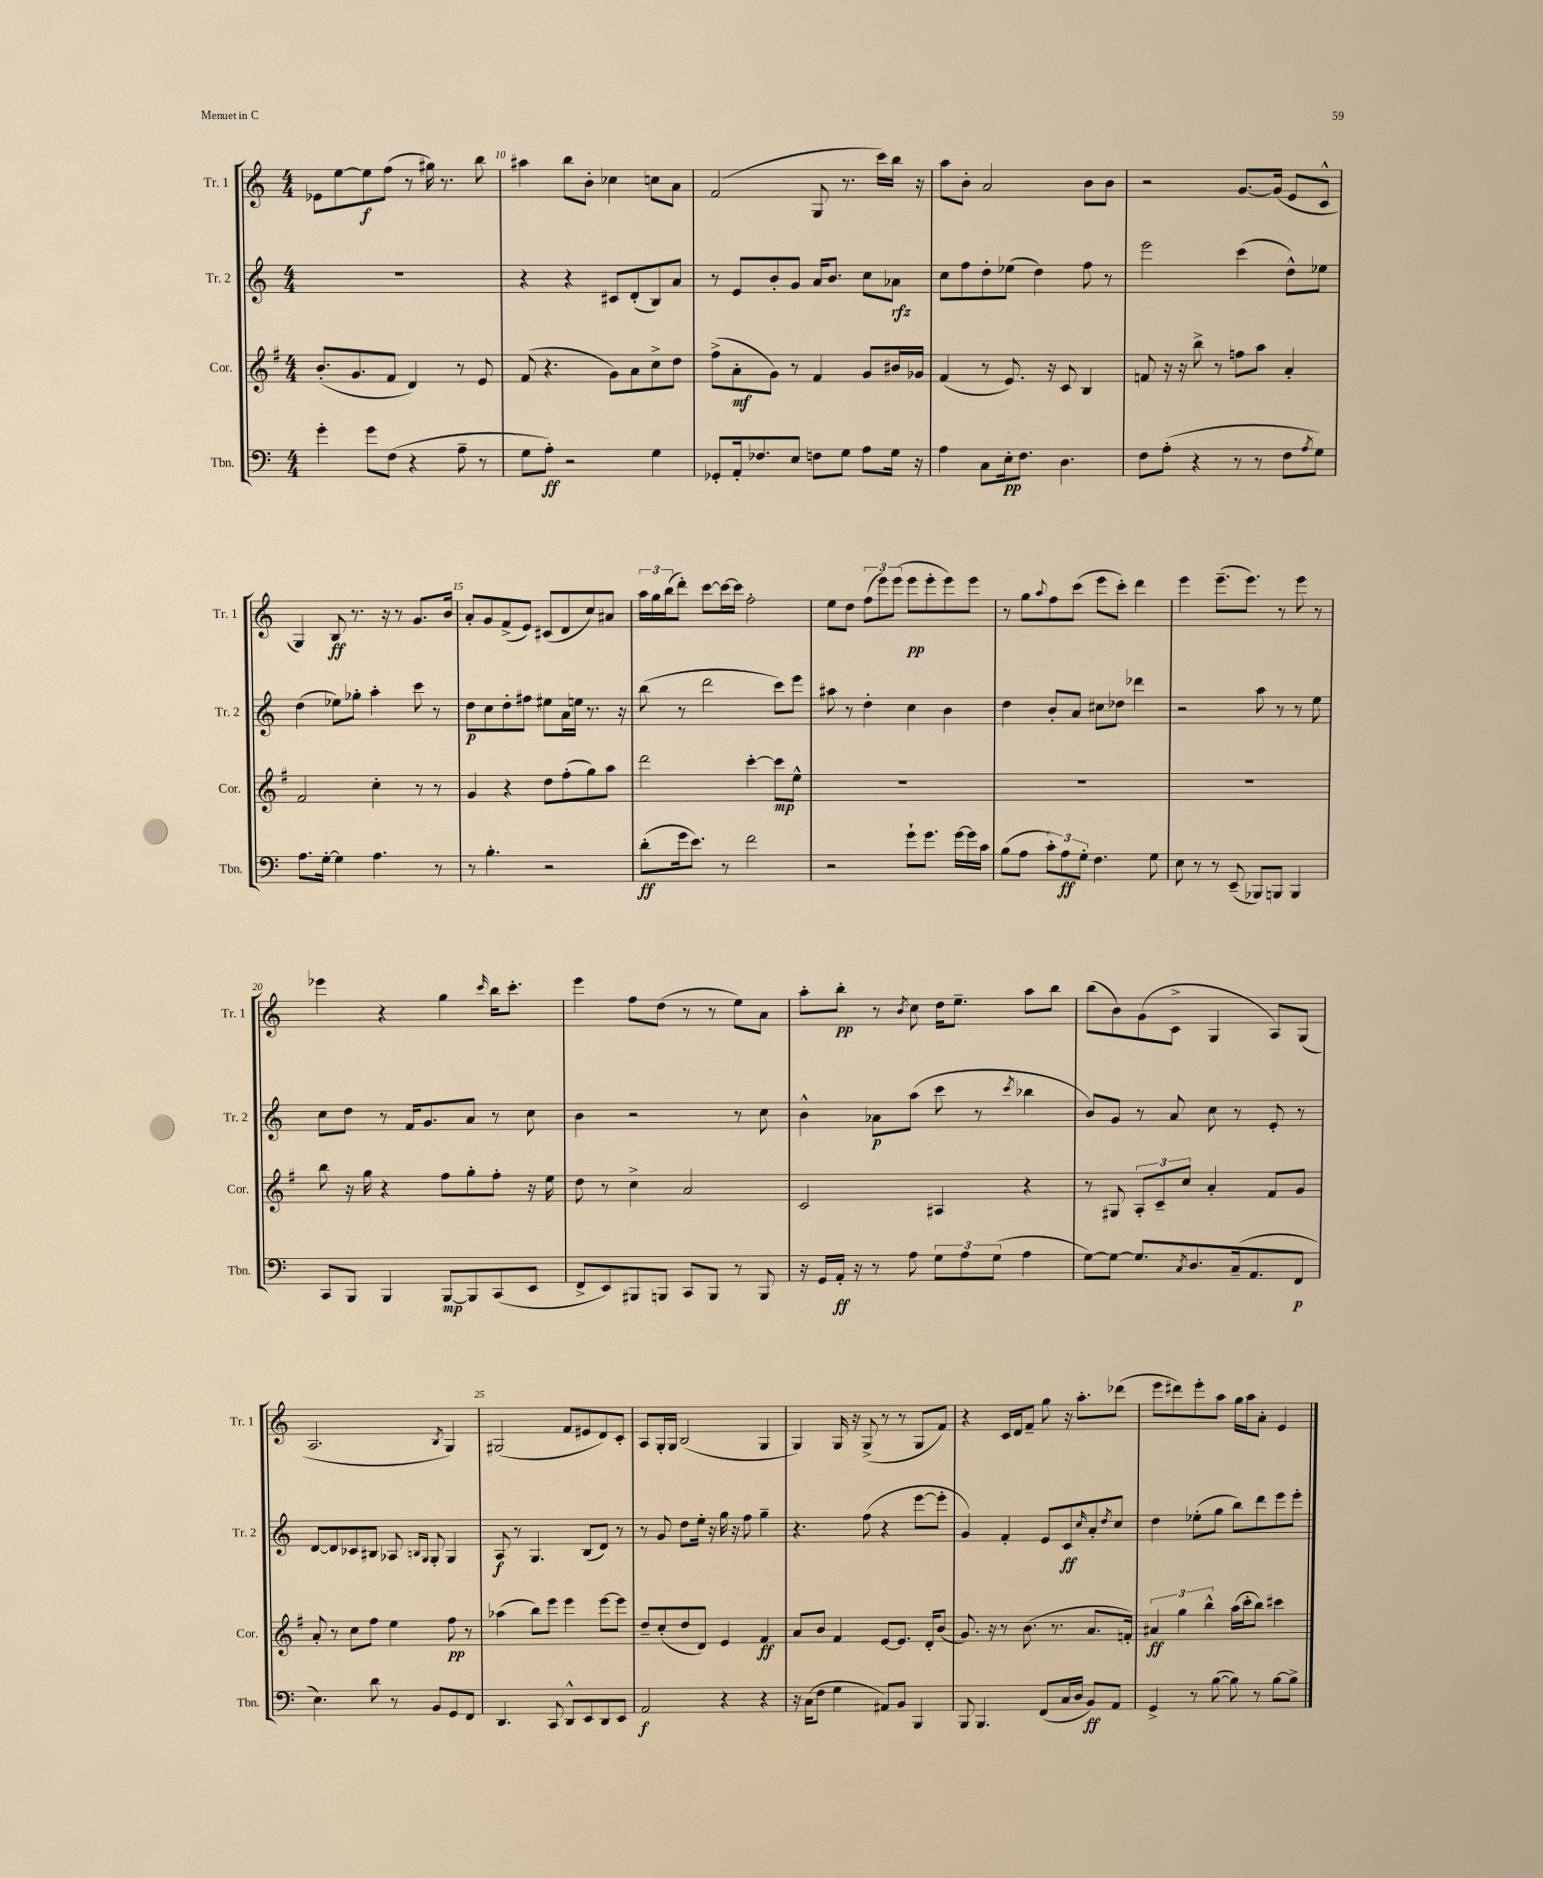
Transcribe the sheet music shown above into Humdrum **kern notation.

**kern	**dynam	**kern	**dynam	**kern	**dynam	**kern	**dynam
*part4	*part4	*part3	*part3	*part2	*part2	*part1	*part1
*staff4	*staff4	*staff3	*staff3	*staff2	*staff2	*staff1	*staff1
*I"Tbn.	*	*I"Cor.	*	*I"Tr. 2	*	*I"Tr. 1	*
*I'Tbn.	*	*I'Cor.	*	*I'Tr. 2	*	*I'Tr. 1	*
*clefF4	*	*clefG2	*	*clefG2	*	*clefG2	*
*k[]	*	*k[f#]	*	*k[]	*	*k[]	*
*M4/4	*	*M4/4	*	*M4/4	*	*M4/4	*
=9	=9	=9	=9	=9	=9	=9	=9
4g'\	.	(8.b'/L	.	1r	.	8e-X\L	.
.	.	.	.	.	.	[8ee\	.
.	.	8.g/	.	.	.	.	.
8g\L	.	.	.	.	.	8ee\]	f
(8F\J	.	8f#/J	.	.	.	(8ff\J	.
4r	.	4d/)	.	.	.	8r	.
.	.	.	.	.	.	16gg#X\)	.
.	.	.	.	.	.	8.r	.
8A~\	.	8r	.	.	.	.	.
8r	.	8e/	.	.	.	8bb\	.
=10	=10	=10	=10	=10	=10	=10	=10
8G\L	.	(8f#/	.	4r	.	4aa#X\	.
8A'\J)	ff	4.r	.	.	.	.	.
2r	.	.	.	4r	.	8bb\L	.
.	.	.	.	.	.	8b'\J	.
.	.	8g\L)	.	8c#X/L	.	4cc-X\	.
.	.	8a\	.	(8d'/	.	.	.
4G\	.	8cc^\	.	8B/)	.	8ccn\L	.
.	.	8dd\J	.	8a/J	.	8a\J	.
=11	=11	=11	=11	=11	=11	=11	=11
8GG-X'/L	.	(8ff#^\L	.	8r	.	(2f/	.
16AA'/k	.	8a'\	mf	8e/L	.	.	.
8.F-X/	.	.	.	.	.	.	.
.	.	8g\J)	.	8b'/	.	.	.
8E/J	.	8r	.	8g/J	.	.	.
8Fn\L	.	4f#/	.	16a/KL	.	8G/	.
.	.	.	.	8.b/J	.	.	.
8G\J	.	.	.	.	.	8.r	.
8A\L	.	8g/L	.	8cc\L	.	.	.
.	.	.	.	.	.	16ccc\LL)	.
16G\Jk	.	16b#X/L	.	8a-X\J	rfz	16bb\JJ	.
16r	.	16g-X/JJ	.	.	.	16r	.
=12	=12	=12	=12	=12	=12	=12	=12
4A\	.	(4f#/	.	8cc\L	.	8aa\L	.
.	.	.	.	8ff\	.	8b'\J	.
8C\L	.	8r	.	8dd'\	.	2a/	.
16E'\k	pp	8.e/)	.	(8ee-X\J	.	.	.
8.F\J	.	.	.	.	.	.	.
.	.	.	.	4dd\)	.	.	.
.	.	16r	.	.	.	.	.
4.D\	.	8c/	.	.	.	.	.
.	.	4B/	.	8ff\	.	8b\L	.
.	.	.	.	8r	.	8b\J	.
=13	=13	=13	=13	=13	=13	=13	=13
8F\L	.	8fn/	.	2eee\	.	2r	.
(8A'\J	.	16r	.	.	.	.	.
.	.	16r	.	.	.	.	.
4r	.	8bb^\	.	.	.	.	.
.	.	8r	.	.	.	.	.
8r	.	8ffn\L	.	(4ccc\	.	[8.g/L	.
8r	.	8aa\J	.	.	.	.	.
.	.	.	.	.	.	(16g/Jk]	.
8F\L	.	4a'/	.	8dd^^\L)	.	8e/L	.
8qA/	.	.	.	.	.	.	.
8G\J)	.	.	.	8ee-X\J	.	8c^^/J	.
!!LO:LB:g=z
=14	=14	=14	=14	=14	=14	=14	=14
8.A\L	.	2f#/	.	(4dd\	.	4G/)	.
[16G'\Jk	.	.	.	.	.	.	.
4G\]	.	.	.	8ee-X\L)	.	8B/	ff
.	.	.	.	8gg-X'\J	.	8.r	.
4.A\	.	4cc'\	.	4aa'\	.	.	.
.	.	.	.	.	.	16r	.
.	.	.	.	.	.	8r	.
.	.	8r	.	8ccc\	.	8.g/L	.
8r	.	8r	.	8r	.	.	.
.	.	.	.	.	.	16b/Jk	.
=15	=15	=15	=15	=15	=15	=15	=15
8r	.	4g/	.	8dd\L	p	8a'/L	.
4.B'\	.	.	.	8cc\	.	8g/	.
.	.	4r	.	8dd'\	.	(8f^/	.
.	.	.	.	8ff#X\J	.	8e/J)	.
2r	.	8dd\L	.	8ee#X\L	.	(8c#X/L	.
.	.	(8ff#'\	.	16a\L	.	8d/	.
.	.	.	.	16een\JJ	.	.	.
.	.	8gg\)	.	8.r	.	8cc/)	.
.	.	8aa\J	.	.	.	8a#X/J	.
.	.	.	.	16r	.	.	.
=16	=16	=16	=16	=16	=16	=16	=16
(8d'\L	ff	2ddd\	.	(8bb\	.	24aa\LL	.
.	.	.	.	.	.	24gg\	.
.	.	.	.	.	.	(24bb\J	.
16g\k	.	.	.	8r	.	8ddd'\J)	.
8.e\J)	.	.	.	.	.	.	.
.	.	.	.	2ddd\	.	[8ccc\L	.
8r	.	.	.	.	.	16ccc\L_	.
.	.	.	.	.	.	16ccc\JJ]	.
2f\	.	[4ccc'\	.	.	.	2ff'\	.
.	.	8ccc\L]	mp	8ccc\L)	.	.	.
.	.	8ee^^\J	.	8eee\J	.	.	.
=17	=17	=17	=17	=17	=17	=17	=17
2r	.	1r	.	8aa#X\	.	8ee\L	.
.	.	.	.	8r	.	8dd\J	.
.	.	.	.	4dd'\	.	(12ff\L	.
.	.	.	.	.	.	12eee\)	.
.	.	.	.	.	.	(12eee\J	.
8g`\L	.	.	.	4cc\	.	8eee\L	pp
8.g\J	.	.	.	.	.	8eee'\	.
.	.	.	.	4b\	.	8eee\)	.
[16g\LL	.	.	.	.	.	.	.
16g\]	.	.	.	.	.	8eee\J	.
16c\JJ	.	.	.	.	.	.	.
=18	=18	=18	=18	=18	=18	=18	=18
(8B\L	.	1r	.	4dd\	.	8r	.
8A\J	.	.	.	.	.	8gg\L	.
.	.	.	.	.	.	8qqaa/	.
12c'\L)	.	.	.	8b'/L	.	8ff\	.
12A\	ff	.	.	.	.	.	.
.	.	.	.	8a/J	.	(8ccc\J	.
12G'\J	.	.	.	.	.	.	.
4.F\	.	.	.	8cc#X\L	.	8eee\L	.
.	.	.	.	8dd-X\J	.	8ccc'\J)	.
.	.	.	.	4ddd-X\	.	4ddd\	.
8G\	.	.	.	.	.	.	.
=19	=19	=19	=19	=19	=19	=19	=19
8E\	.	1r	.	2r	.	4eee\	.
8r	.	.	.	.	.	.	.
8r	.	.	.	.	.	(8.eee~\L	.
(8EE~/	.	.	.	.	.	.	.
.	.	.	.	.	.	8.eee\J)	.
8BBB-X/L)	.	.	.	8aa\	.	.	.
8BBBn/J	.	.	.	8r	.	8r	.
4BBB/	.	.	.	8r	.	8eee\	.
.	.	.	.	8ee\	.	8r	.
!!LO:LB:g=z
=20	=20	=20	=20	=20	=20	=20	=20
8CC/L	.	8bb\	.	8cc\L	.	4eee-X\	.
8BBB/J	.	16r	.	8dd\J	.	.	.
.	.	16gg\	.	.	.	.	.
4BBB/	.	4r	.	8r	.	4r	.
.	.	.	.	16f/KL	.	.	.
.	.	.	.	8.g/	.	.	.
[8BBB/L	mp	8ff#\L	.	.	.	4gg\	.
8BBB/]	.	8gg'\	.	8a/J	.	.	.
.	.	.	.	.	.	16qqccc/	.
(8CC/	.	8ff#'\J	.	8r	.	16bb\KL	.
.	.	.	.	.	.	8.ccc'\J	.
8EE/J	.	16r	.	8cc\	.	.	.
.	.	16ee\	.	.	.	.	.
=21	=21	=21	=21	=21	=21	=21	=21
8FF^/L	.	8dd\	.	4b\	.	4eee\	.
8EE/)	.	8r	.	.	.	.	.
8BBB#X/	.	4cc^\	.	2r	.	8ff\L	.
8BBBn/J	.	.	.	.	.	(8dd\J	.
8CC/L	.	2a/	.	.	.	8r	.
8BBB/J	.	.	.	.	.	8r	.
8r	.	.	.	8r	.	8ee\L)	.
8BBB/	.	.	.	8cc\	.	8a\J	.
=22	=22	=22	=22	=22	=22	=22	=22
16r	.	2c/	.	4b^^\	.	8aa'\L	.
16GG/LL	.	.	.	.	.	.	.
16AA'/JJ	ff	.	.	.	.	8bb'\J	pp
16r	.	.	.	.	.	.	.
8r	.	.	.	8a-X\L	p	8r	.
.	.	.	.	.	.	8qb/	.
8A\	.	.	.	(8aa\J	.	8cc\	.
12G\L	.	4A#X/	.	8ccc\	.	16dd\KL	.
.	.	.	.	.	.	8.ee~\J	.
12A\	.	.	.	.	.	.	.
.	.	.	.	8r	.	.	.
(12G\J	.	.	.	.	.	.	.
.	.	.	.	8qccc/	.	.	.
4A\	.	4r	.	4bb-X\	.	8aa\L	.
.	.	.	.	.	.	8bb\J	.
=23	=23	=23	=23	=23	=23	=23	=23
[8G\L)	.	8r	.	8b/L)	.	(8bb\L	.
8G\J_	.	8G#X/	.	8g/J	.	8b\)	.
8.G/L]	.	12A'/L	.	8r	.	(8g\	.
.	.	12c~/	.	.	.	.	.
.	.	.	.	8a/	.	8c^\J	.
.	.	12cc/J	.	.	.	.	.
8qC/	.	.	.	.	.	.	.
8.D/	.	.	.	.	.	.	.
.	.	4a'/	.	8cc\	.	4G/	.
(16C~/k	.	.	.	8r	.	.	.
8.AA/	.	.	.	.	.	.	.
.	.	8f#/L	.	8e'/	.	8A/L)	.
8FF/J	p	8g/J	.	8r	.	(8G/J	.
!!LO:LB:g=z
=24	=24	=24	=24	=24	=24	=24	=24
4.E\)	.	8a'/	.	[8d/L	.	2.A/	.
.	.	8r	.	8d/]	.	.	.
.	.	8cc\L	.	8c-X/	.	.	.
8d\	.	8ff#\J	.	8B#X/J	.	.	.
8r	.	4ee\	.	8A-X/	.	.	.
.	.	.	.	16qqBn/LL	.	.	.
.	.	.	.	16qqG/JJ	.	.	.
8BB/L	.	.	.	8G'/	.	.	.
.	.	.	.	.	.	8qB/	.
8GG/	.	8ff#\	pp	4G/	.	4G/)	.
8FF/J	.	8r	.	.	.	.	.
=25	=25	=25	=25	=25	=25	=25	=25
4.DD/	.	(4aa-X\	.	8A/	f	(2G#X/	.
.	.	.	.	8r	.	.	.
.	.	8bb\L)	.	4.G/	.	.	.
8CC/	.	8eee\J	.	.	.	.	.
8DD^^/L	.	4eee\	.	.	.	8f/L	.
8EE/	.	.	.	(8B/L	.	8e#X/	.
8DD/	.	[8eee\L	.	8d/J)	.	8d/)	.
8EE/J	.	8eee\J]	.	8r	.	8c'/J	.
=26	=26	=26	=26	=26	=26	=26	=26
2AA/	f	8dd~/L	.	8r	.	8A/L	.
.	.	(8cc'/	.	8g/	.	16G'/L	.
.	.	.	.	.	.	16G/JJ	.
.	.	8dd/	.	8dd\L	.	(2B/	.
.	.	8d/J)	.	16ee'\Jk	.	.	.
.	.	.	.	16r	.	.	.
4r	.	4e/	.	16gg\	.	.	.
.	.	.	.	16r	.	.	.
.	.	.	.	8ff\	.	.	.
4r	.	4f#/	ff	4gg~\	.	4G/	.
=27	=27	=27	=27	=27	=27	=27	=27
16r	.	8a/L	.	4.r	.	4G/)	.
(16C\KL	.	.	.	.	.	.	.
8F\J	.	8b/J	.	.	.	.	.
4G\	.	4f#/	.	.	.	16G/	.
.	.	.	.	.	.	16r	.
.	.	.	.	(8ff\	.	(8G^/	.
8AA#X/L)	.	[8e/L	.	4r	.	8r	.
8BB/J	.	8.e/J]	.	.	.	8r	.
4BBB/	.	.	.	[8eee\L	.	8G/L	.
.	.	16d'/KL	.	.	.	.	.
.	.	(8b/J	.	8eee'\J]	.	8f/J)	.
=28	=28	=28	=28	=28	=28	=28	=28
8BBB/	.	8.g/)	.	4g/)	.	4r	.
4.BBB/	.	.	.	.	.	.	.
.	.	16r	.	.	.	.	.
.	.	8r	.	4f'/	.	16c/LL	.
.	.	.	.	.	.	16d/J	.
.	.	(8.b\	.	.	.	8f~/J	.
(8FF/L	.	.	.	8e/L	.	8gg\	.
.	.	8.r	.	.	.	.	.
16C/L	.	.	.	8c/	ff	16r	.
16D/JJ	.	.	.	.	.	8.aa'\L	.
.	.	.	.	16qqcc/	.	.	.
8BB/L)	ff	8.a/L	.	8a'/	.	.	.
.	.	.	.	8qdd/	.	.	.
8AA/J	.	.	.	8cc/J	.	(8ddd-X\J	.
.	.	16fn'/Jk)	.	.	.	.	.
=29	=29	=29	=29	=29	=29	=29	=29
4GG^/	.	6a#X/	ff	4dd\	.	8eee\L	.
.	.	.	.	.	.	8ddd#X\)	.
.	.	6gg\	.	.	.	.	.
8r	.	.	.	(8ee-X'\L	.	8eee'\	.
.	.	6bb^^\	.	.	.	.	.
([8B\	.	.	.	8gg\J	.	8aa\J	.
8B\])	.	(16aa\LL	.	8bb\L)	.	16gg\LL	.
.	.	16ccc'\J	.	.	.	16aa\J	.
8r	.	8bb\J)	.	8ddd\	.	8a'\J	.
[8B\L	.	4ccc#X\	.	8eee\	.	4e/	.
8B^\J]	.	.	.	8eee'\J	.	.	.
==	==	==	==	==	==	==	==
*-	*-	*-	*-	*-	*-	*-	*-
